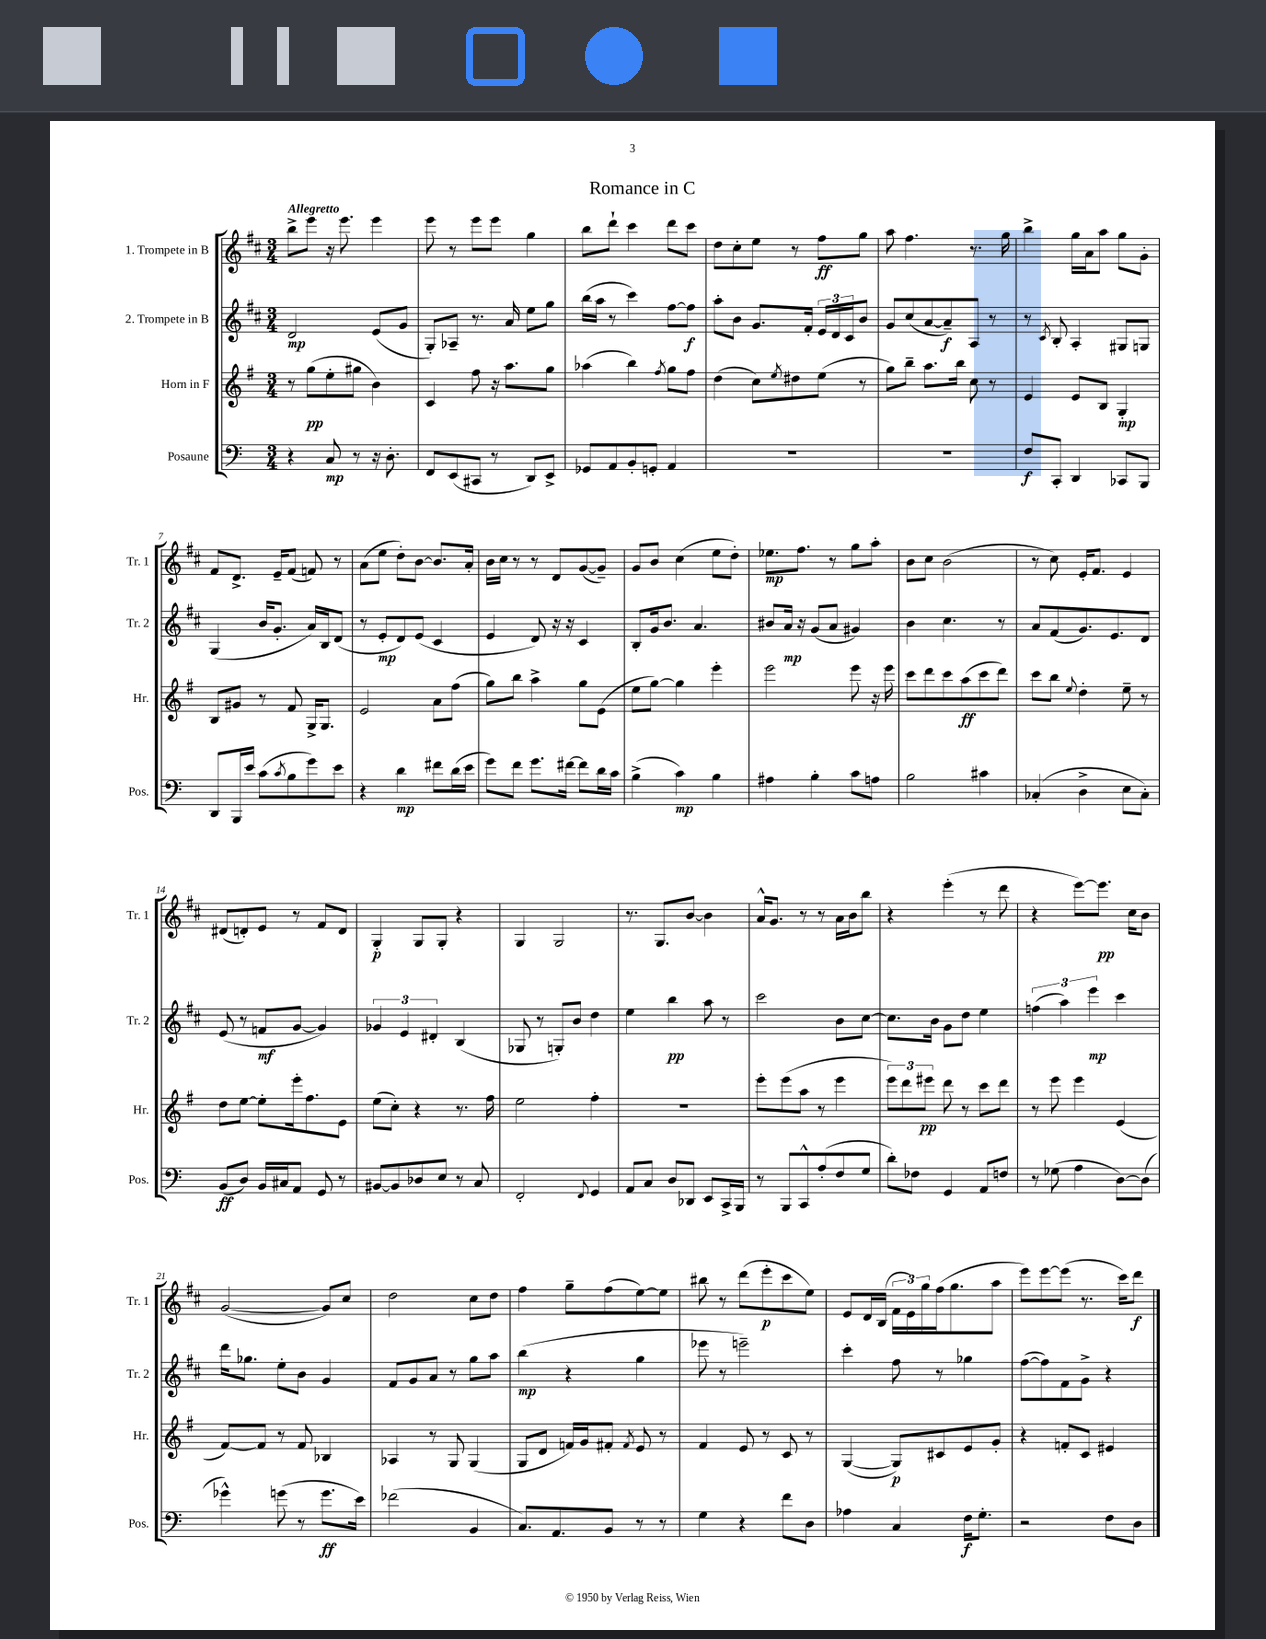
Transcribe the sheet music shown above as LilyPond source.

\header { title = "Romance in C" }
<<
\new StaffGroup <<
\new Staff = "s0" \with { instrumentName = "1. Trompete in B" shortInstrumentName = "Tr. 1" } {
    \clef treble \key d \major \numericTimeSignature \time 3/4 \tempo "Allegretto"
    b''8-> e'''8 r16 e'''8. e'''4 |
    e'''8 r8 e'''8 e'''8 g''4 |
    b''8 d'''8-! cis'''4 d'''8 cis'''8 |
    d''8 cis''8-. e''8 r8 fis''8\ff g''8 |
    a''8 fis''4. r8. g''16 |
    b''4-> g''16 a'16 a''8 g''8 g'8-. |
    fis'8 d'8.-> e'16-- fis'8( f'8) r8 |
    a'8( e''8 d''8-.) b'8~ b'8. a'16-. |
    b'16 cis''16 r8 r8 d'8 g'8~( g'8--) |
    g'8 b'8 cis''4( e''8 d''8-.) |
    ees''8.\mp fis''8. r8 g''8 a''8-. |
    b'8 cis''8 b'2( |
    r8 cis''8) e'16-. fis'8. e'4 |
    dis'8( d'8-.) e'8 r8 fis'8 d'8 |
    g4-.\p g8 g8-. r4 |
    g4 g2 |
    r8. g8. b'8~ b'4 |
    a'16-^ g'8. r8 r8 a'16 b'16 b''8 |
    r4 e'''4-.( r8 d'''8 |
    r4 e'''8~) e'''8.\pp cis''16 b'8 |
    g'2~( g'8) cis''8 |
    d''2 cis''8 d''8 |
    fis''4 g''8-- fis''8( e''8~) e''8 |
    bis''8 r8 d'''8( e'''8-.\p cis'''8 e''8) |
    e'8 d'16 b16( \tuplet 3/2 { fis'16 e'16) g''16 } fis''16( g''8. a''8 |
    e'''8) e'''8~ e'''8( r8. cis'''16) d'''8\f \bar "|." |
}
\new Staff = "s1" \with { instrumentName = "2. Trompete in B" shortInstrumentName = "Tr. 2" } {
    \clef treble \key d \major \numericTimeSignature \time 3/4
    d'2\mp e'8( g'8 |
    g8-.) aes8-- r8. a'16 e''8 g''8 |
    b''16( a''16 r8 cis'''4) fis''8~ fis''8\f |
    a''8-. b'8 g'8. fis'16-. \tuplet 3/2 { e'16 d'16 cis'16 } b'8 |
    g'8 cis''8( a'8~ a'8--\f) a8 r8 |
    r8 \acciaccatura { cis'8 } b8-. a4-. gis8 g8 |
    g4( b'16 g'8.-. a'16) b16 d'8( |
    r8 e'8-.\mp d'8) e'8( cis'4 |
    e'4 d'8) r16 r16 cis'4 |
    b8-. g'16 b'8. a'4. |
    bis'8 a'16\mp r16 g'8( a'8 gis'4) |
    b'4 cis''4. r8 |
    a'8 fis'8( g'8.) e'8. d'8 |
    e'8( r8 f'8\mf g'8~ g'4) |
    \tuplet 3/2 { ges'4 e'4 dis'4-. } b4( |
    ges8 r8 g8-.) b'8 d''4 |
    e''4 b''4\pp a''8 r8 |
    cis'''2 b'8 cis''8~ |
    cis''8. b'16 g'8 d''8 e''4 |
    \tuplet 3/2 { f''4( a''4) e'''4\mp } cis'''4 |
    d'''16 ges''8. e''8-. b'8 g'4 |
    fis'8 g'8 a'8 r8 g''8 a''8 |
    b''4\mp( r4 g''4 |
    ees'''8 r8 e'''2--) |
    cis'''4-. fis''8 r8 ges''4 |
    fis''8~( fis''8) fis'8 g'8-> r4 \bar "|." |
}
\new Staff = "s2" \with { instrumentName = "Horn in F" shortInstrumentName = "Hr." } {
    \clef treble \key g \major \numericTimeSignature \time 3/4
    r8 g''8\pp( e''8-. gis''8 b'4) |
    c'4 fis''8 r16 a''8. g''8 |
    aes''4( b''4) \acciaccatura { fis''8 } g''8 fis''8 |
    d''4( c''8) \acciaccatura { e''8 } dis''8 e''8( r8 |
    g''8) b''8-- a''8. b''16 c''8 r8 |
    e'4 e'8 b8 g4-.\mp |
    b8 gis'8 r8 fis'8 g16-> g8. |
    e'2 a'8 fis''8( |
    g''8) b''8 a''4-> g''8 e'8( |
    e''8 g''8~) g''4 e'''4-. |
    e'''2 e'''8 r16 e'''16 |
    c'''8 d'''8 c'''8 a''8\ff( c'''8 d'''8) |
    c'''8 b''8 \appoggiatura { e''8 } d''4-. e''8-- r8 |
    d''8 e''8~ e''8-. e'''16-. fis''8. e'8 |
    e''8( c''8-.) r4 r8. fis''16 |
    e''2 fis''4-. |
    R2. |
    e'''8-. e'''8( a''8 r8 e'''4 |
    \tuplet 3/2 { e'''8) d'''8 eis'''8\pp } d'''8 r8 c'''8 d'''8 |
    r8 e'''8 e'''4 e'4( |
    fis'8~) fis'8 r8 fis'8 bes4 |
    aes4 r8 g8 g4( |
    g8 d'8 f'16) g'16 fis'8-. \acciaccatura { fis'8 } e'8 r8 |
    fis'4 e'8 r8 c'8 r8 |
    g4~( g8\p) cis'8 e'8 g'8-. |
    r4 f'8-. c'8 eis'4 \bar "|." |
}
\new Staff = "s3" \with { instrumentName = "Posaune" shortInstrumentName = "Pos." } {
    \clef bass \key c \major \numericTimeSignature \time 3/4
    r4 c8\mp r8 r16 d8.-. |
    f,8 e,8( cis,8 r8 d,8) e,8-> |
    ges,8 a,8 b,8-. g,8-. a,4 |
    R2. |
    R2. |
    f8\f c,8-. d,4 ces,8 b,,8 |
    d,8 b,,16 e'16 c'8( \acciaccatura { c'8 } b8 g'8) e'8 |
    r4 d'4\mp fis'8 d'16( e'16 |
    g'8) f'8 g'8. fis'16~ fis'8 d'16 c'16 |
    b4->( c'4\mp) b4 |
    ais4 b4-. c'8 a8 |
    b2 cis'4 |
    ces4-.( d4-> e8 ces8-.) |
    b,8\ff( d8) b,16 cis16 a,8 g,8 r8 |
    bis,8~ bis,8 des8 e8 r8 c8 |
    f,2-. \appoggiatura { f,8 } g,4 |
    a,8 c8 d8 des,8 e,8 c,16-> b,,16 |
    r8 b,,8 c,8-^ a8-.( f8 g8 |
    d'8-.) fes8 g,4 a,8 f8 |
    r8 ges8( a4 d8~) d8( |
    ges'4-^) g'8( r8 g'8.\ff e'16) |
    fes'2( b,4 |
    c8.) a,8. b,8 r8 r8 |
    g4 r4 f'8 d8 |
    aes4 c4 f16\f g8.-. |
    r2 f8 d8 \bar "|." |
}
>>
>>
